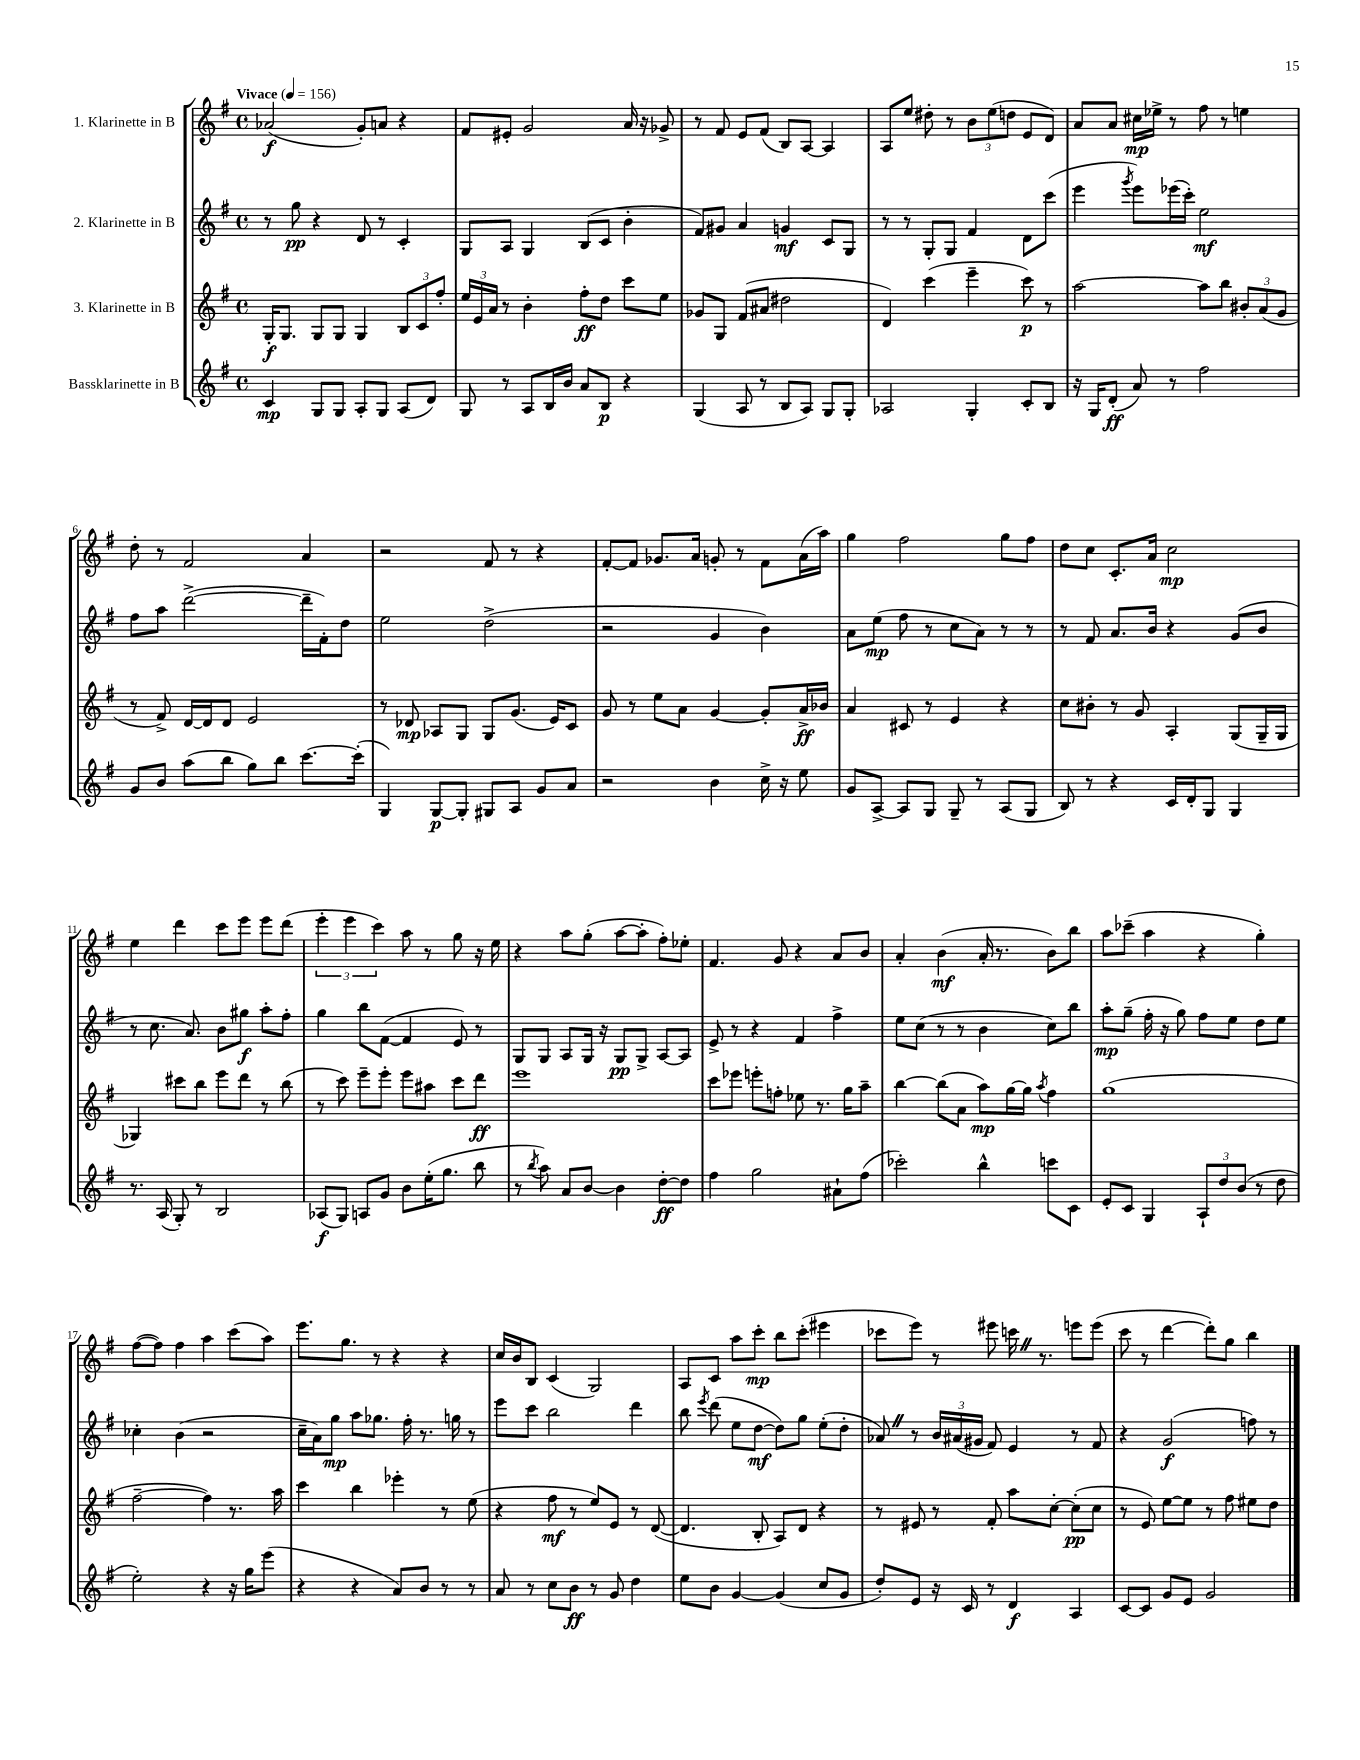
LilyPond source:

<<
\new StaffGroup <<
\new Staff = "s0" \with { instrumentName = "1. Klarinette in B" } {
    \clef treble \key g \major \defaultTimeSignature \time 4/4 \tempo "Vivace" 4 = 156
    \autoBeamOff aes'2\f( g'8[-.) a'8] r4 |
    fis'8[ eis'8]-. g'2 a'16 r16 ges'8-> |
    r8 fis'8 e'8[ fis'8]( b8[) a8]~ a4 |
    a8[ e''8] dis''8-. r8 \tuplet 3/2 { b'8[ e''8( d''8] } e'8[ d'8]) |
    a'8[ a'8] cis''16[\mp ees''16]-> r8 fis''8 r8 e''4 |
    d''8-. r8 fis'2 a'4 |
    r2 fis'8 r8 r4 |
    fis'8[~-. fis'8] ges'8.[ a'16] g'8-. r8 fis'8[ a'16( a''16]) |
    g''4 fis''2 g''8[ fis''8] |
    d''8[ c''8] c'8.[-. a'16] c''2\mp |
    e''4 d'''4 c'''8[ e'''8] e'''8[ d'''8]( |
    \tuplet 3/2 { e'''4-. e'''4 c'''4) } a''8 r8 g''8 r16 e''16 |
    r4 a''8[ g''8]-.( a''8[~ a''8]-. fis''8[-.) ees''8]-. |
    fis'4. g'8 r4 a'8[ b'8] |
    a'4-. b'4\mf( a'16-. r8. b'8[) b''8] |
    a''8[ ces'''8]--( a''4 r4 g''4-.) |
    fis''8[~( fis''8]) fis''4 a''4 c'''8[( a''8]) |
    e'''8.[ g''8.] r8 r4 r4 |
    c''16[ b'16 b8] c'4( g2) |
    a8[ c'8] a''8[ c'''8]-.\mp b''8[ c'''8]-.( eis'''4 |
    ces'''8[ e'''8]) r8 eis'''8 c'''16 \once \override BreathingSign.text = \markup { \musicglyph "scripts.caesura.straight" } \breathe r8. e'''8[ e'''8]( |
    c'''8 r8 d'''4~ d'''8[-.) g''8] b''4 \bar "|." |
}
\new Staff = "s1" \with { instrumentName = "2. Klarinette in B" } {
    \clef treble \key g \major \defaultTimeSignature \time 4/4
    \autoBeamOff r8 g''8\pp r4 d'8 r8 c'4-. |
    g8[ a8] g4 b8[( c'8] b'4-. |
    fis'8[) gis'8] a'4 g'4\mf c'8[ g8] |
    r8 r8 g8[-. g8] fis'4 d'8[ c'''8]( |
    e'''4 \acciaccatura { g'''8 } e'''8[) ees'''16( c'''16]-.) e''2\mf |
    fis''8[ a''8] d'''2~->( d'''16[-- fis'16-.) d''8] |
    e''2 d''2->( |
    r2 g'4 b'4) |
    a'8[ e''8]\mp( fis''8 r8 c''8[ a'8]) r8 r8 |
    r8 fis'8 a'8.[ b'16] r4 g'8[( b'8] |
    r8 c''8. a'8.) b'8[ gis''8]\f a''8[-. fis''8]-. |
    g''4 b''8[ fis'8]~( fis'4 e'8) r8 |
    g8[ g8] a8[ g16] r16 g8[\pp g8]-> a8[~ a8] |
    e'8-> r8 r4 fis'4 fis''4-> |
    e''8[ c''8]( r8 r8 b'4 c''8[) b''8] |
    a''8[-.\mp g''8]--( fis''16-. r16 g''8) fis''8[ e''8] d''8[ e''8] |
    ces''4-. b'4( r2 |
    c''16[-- a'16) g''8]\mp a''8[ ges''8.] fis''16-. r8. g''16 r8 |
    e'''8[ c'''8] b''2 d'''4 |
    b''8 \acciaccatura { e'''8 } d'''8( e''8[ d''8]~\mf d''8[) g''8] e''8[-.( d''8]-. |
    aes'8) \once \override BreathingSign.text = \markup { \musicglyph "scripts.caesura.straight" } \breathe r8 \tuplet 3/2 { b'16[ ais'16( gis'16] } fis'8) e'4 r8 fis'8 |
    r4 g'2\f( f''8) r8 \bar "|." |
}
\new Staff = "s2" \with { instrumentName = "3. Klarinette in B" } {
    \clef treble \key g \major \defaultTimeSignature \time 4/4
    \autoBeamOff g16[-.\f g8.] g8[ g8] g4 \tuplet 3/2 { b8[ c'8 fis''8]-. } |
    \tuplet 3/2 { e''16[ e'16 a'16] } r8 b'4-. fis''8[-.\ff d''8] c'''8[ e''8] |
    ges'8[ g8] fis'8[( ais'8] dis''2 |
    d'4) c'''4( e'''4-- c'''8\p) r8 |
    a''2~ a''8[ b''8] \tuplet 3/2 { bis'8[-. a'8( g'8] } |
    r8 fis'8->) d'16[~ d'16 d'8] e'2 |
    r8 des'8\mp aes8[ g8] g8[ g'8.]( e'16[) c'8] |
    g'8 r8 e''8[ a'8] g'4~ g'8[-. a'16->\ff bes'16] |
    a'4 cis'8 r8 e'4 r4 |
    c''8[ bis'8]-. r8 g'8 a4-. g8[( g16-- g16] |
    ges4) cis'''8[ b''8] e'''8[ d'''8] r8 b''8( |
    r8 c'''8) e'''8[-- e'''8]-. e'''8[ ais''8] c'''8[ d'''8]\ff |
    e'''1 |
    c'''8[ ees'''8] e'''8[-. f''8]-. ees''8 r8. g''16[ a''8]-- |
    b''4~ b''8[( a'8] a''8[\mp) g''16~ g''16] \acciaccatura { a''8 } fis''4 |
    g''1( |
    fis''2~-- fis''4) r8. a''16 |
    c'''4 b''4 ees'''4-. r8 e''8( |
    r4 fis''8\mf r8 e''8[) e'8] r8 d'8~( |
    d'4. b8-. a8[) d'8] r4 |
    r8 eis'8 r8 fis'8-. a''8[ c''8]~-. c''8[-.\pp( c''8] |
    r8 e'8) e''8[~ e''8] r8 fis''8 eis''8[ d''8] \bar "|." |
}
\new Staff = "s3" \with { instrumentName = "Bassklarinette in B" } {
    \clef treble \key g \major \defaultTimeSignature \time 4/4
    \autoBeamOff c'4\mp g8[ g8] a8[-. g8] a8[( d'8]) |
    g8 r8 a8[ b16 b'16] a'8[ b8]\p r4 |
    g4( a8 r8 b8[ a8]) g8[ g8]-. |
    aes2 g4-. c'8[-. b8] |
    r16 g16[ d'8]-.\ff( a'8) r8 fis''2 |
    g'8[ b'8] a''8[( b''8] g''8[) b''8] c'''8.[~ c'''16]-.( |
    g4) g8[~\p g8]-. gis8[ a8] g'8[ a'8] |
    r2 b'4 c''16-> r16 e''8 |
    g'8[ a8]~-> a8[ g8] g8-- r8 a8[( g8] |
    b8) r8 r4 c'16[ d'16-. g8] g4 |
    r8. a16( g8-.) r8 b2 |
    aes8[\f( g8]) a8[ g'8] b'8[ e''16-.( g''8.] b''8 |
    r8 \acciaccatura { b''8 } a''8) a'8[ b'8]~ b'4 d''8[~-.\ff d''8] |
    fis''4 g''2 ais'8[-! fis''8]( |
    ces'''2-.) b''4-^ c'''8[ c'8] |
    e'8[-. c'8] g4 \tuplet 3/2 { a8[-! d''8 b'8]( } r8 d''8 |
    e''2-.) r4 r16 g''16[ e'''8]( |
    r4 r4 a'8[) b'8] r8 r8 |
    a'8 r8 c''8[ b'8]\ff r8 g'8 d''4 |
    e''8[ b'8] g'4~ g'4( c''8[ g'8] |
    d''8[-.) e'8] r16 c'16 r8 d'4\f a4 |
    c'8[~ c'8] g'8[ e'8] g'2 \bar "|." |
}
>>
>>
